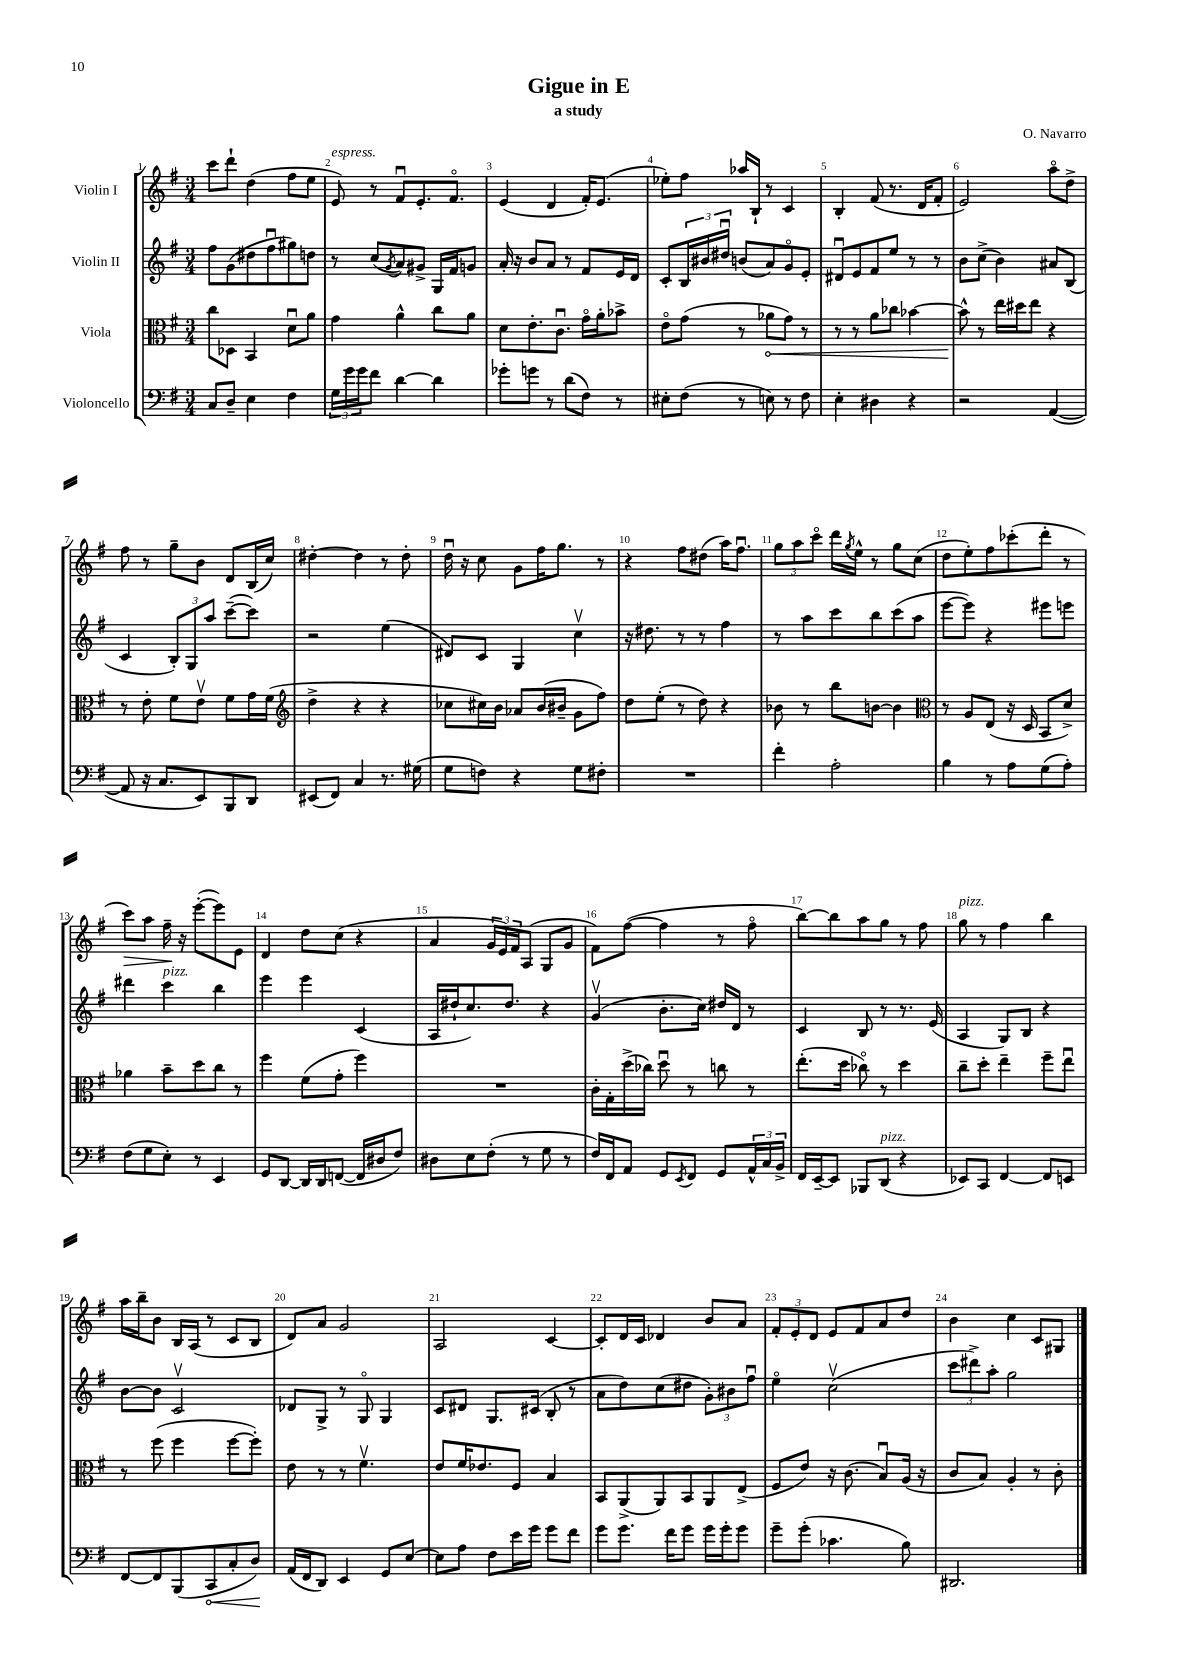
\header { title = "Gigue in E" composer = "O. Navarro" subtitle = "a study" }
<<
\new StaffGroup <<
\new Staff = "s0" \with { instrumentName = "Violin I" } {
    \clef treble \key g \major \numericTimeSignature \time 3/4
    c'''8 d'''8-! d''4( fis''8 e''8 |
    e'8^\markup { \italic "espress." }) r8 fis'8\downbow e'8.-. fis'8.\flageolet |
    e'4( d'4 fis'16-.) e'8.( |
    ees''8-.) fis''8 aes''16 b16-! r8 c'4 |
    b4-. fis'8( r8. d'16 fis'8-. |
    e'2) a''8\flageolet d''8-> |
    fis''8 r8 g''8-- b'8 d'8 b16( c''16) |
    dis''4~-. dis''4 r8 dis''8-. |
    d''16\downbow r16 c''8 g'8 fis''16 g''8. r8 |
    r4 fis''8 dis''8( a''16) fis''8.\downbow |
    \tuplet 3/2 { g''8 a''8 c'''8\flageolet } d'''16 \acciaccatura { g''8 } e''16-^ r8 g''8 c''8( |
    d''8 e''8-.) fis''8 ces'''8-.( d'''8-. r8 |
    c'''8\>) a''8 fis''16--\! r16 e'''8~-.( e'''8) e'8 |
    d'4 d''8 c''8( r4 |
    a'4 \tuplet 3/2 { g'16 e'16) fis'16 } a8( g8 g'8 |
    fis'8) fis''8~( fis''4 r8 fis''8\flageolet |
    b''8~) b''8 a''8 g''8 r8 fis''8 |
    g''8^\markup { \italic "pizz." } r8 fis''4 b''4 |
    a''16 b''16-- b'8 b16 a16( r8 c'8 b8 |
    d'8) a'8 g'2 |
    a2 c'4~ |
    c'8-. d'16 c'16 des'4 b'8 a'8 |
    \tuplet 3/2 { fis'8-. e'8-. d'8 } e'8 fis'8 a'8 d''8 |
    b'4 c''4 c'8 gis8 \bar "|." |
}
\new Staff = "s1" \with { instrumentName = "Violin II" } {
    \clef treble \key g \major \numericTimeSignature \time 3/4
    fis''8 g'8( dis''8 fis''8\downbow gis''8) d''8 |
    r8 c''8( \acciaccatura { g'8 } a'8) gis'8-> g16 fis'16 g'8 |
    a'16-. r16 b'8 a'8 r8 fis'8 e'16 d'16 |
    c'8-. \tuplet 3/2 { b16 bis'16 dis''16\downbow } b'8( a'8) g'8\flageolet e'8-. |
    dis'8\downbow e'8 fis'8 e''8 r8 r8 |
    b'8 c''8->( b'4) ais'8 b8( |
    c'4 \tuplet 3/2 { b8-.) g8 a''8 } c'''8~--( c'''8) |
    r2 e''4( |
    dis'8) c'8 g4 c''4\upbow |
    r16 dis''8. r8 r8 fis''4 |
    r8 a''8 c'''8 b''8 c'''8( a''8 |
    e'''8~ e'''8) r4 eis'''8 e'''8 |
    dis'''4 c'''4^\markup { \italic "pizz." } b''4 |
    e'''4 e'''4 c'4( |
    a16 dis''16-! c''8.) dis''8. r4 |
    g'4\upbow( b'8.-. c''16) dis''16 d'16 r8 |
    c'4 b8 r8 r8. e'16( |
    a4 g8) b8 r4 |
    b'8~ b'8 c'2\upbow |
    des'8 g8-> r8 g8\flageolet g4 |
    c'8 dis'8 g8. cis'16( b8-. r8 |
    a'8 d''8) c''8( dis''8 \tuplet 3/2 { g'8-.) bis'8 fis''8\downbow } |
    e''4\flageolet c''2\upbow( |
    \tuplet 3/2 { c'''8 dis'''8->) a''8-. } g''2 \bar "|." |
}
\new Staff = "s2" \with { instrumentName = "Viola" } {
    \clef alto \key g \major \numericTimeSignature \time 3/4
    c''8 des8 b,4 d'8\downbow a'8 |
    g'4 a'4-^ c''8 a'8 |
    d'8 e'8.-. c'8.\downbow g'16\flageolet a'16-. bes'8-> |
    e'8\flageolet g'8( r8 \once \override Hairpin.circled-tip = ##t aes'8\< g'8) r8 |
    r8 r8 a'8 ces''8 bes'4~ |
    bes'8-^\! r8 e''16 dis''16 e''8 r4 |
    r8 e'8-. fis'8 e'8\upbow fis'8 g'16 fis'16( |
    \clef treble d''4-> r4 r4 |
    ces''8 cis''16) b'16 aes'8 b'16( bis'16-- g'8 fis''8) |
    d''8 e''8-.( r8 d''8) r4 |
    bes'8 r8 b''8 b'8~ b'4 |
    \clef alto r8 a8 e8( r16 d16 b,8 d'8->) |
    aes'4 b'8-- d''8 c''8 r8 |
    fis''4 fis'8( g'8-. fis''4) |
    R2. |
    c'16-. g16-. d''16->( ces''16) d''8\downbow r8 c''8 r8 |
    e''8.-.( d''16 ces''8\flageolet) r8 d''4 |
    c''8-- d''8-. e''4-- fis''8-- e''8\downbow |
    r8 fis''8( fis''4 fis''8~ fis''8-.) |
    e'8 r8 r8 fis'4.\upbow |
    e'8 fis'16 ees'8. fis8 b4 |
    b,8 a,8->( a,8) b,8 a,8 e8->( |
    fis8 e'8) r16 c'8.( b8\downbow) a16( r16 |
    c'8 b8) a4-. r8 c'8-. \bar "|." |
}
\new Staff = "s3" \with { instrumentName = "Violoncello" } {
    \clef bass \key g \major \numericTimeSignature \time 3/4
    c8 d8-- e4 fis4 |
    \tuplet 3/2 { g16 g'16 g'16 } fis'8 d'4~ d'4 |
    ges'8-. g'8 r8 d'8( fis8) r8 |
    eis8-. fis8( r8 e8) r8 fis8 |
    e4-. dis4 r4 |
    r2 a,4~( |
    a,8 r16 c8. e,8) b,,8 d,8 |
    eis,8( fis,8) c4 r8. gis16( |
    g8 f8) r4 g8 fis8-. |
    R2. |
    fis'4-. a2-. |
    b4 r8 a8 g8( a8-.) |
    fis8( g8 e8-.) r8 e,4 |
    g,8 d,8~ d,16 d,16 f,8~( f,16 dis16 fis8) |
    dis8 e8 fis8-.( r8 g8 r8 |
    fis16) fis,16 a,8 g,8 \acciaccatura { e,8 } fis,8 g,8 \tuplet 3/2 { a,16-^ c16 b,16-> } |
    fis,16 e,16~-- e,8 bes,,8 d,8^\markup { \italic "pizz." }( r4 |
    ees,8) c,8 fis,4~ fis,8 e,8 |
    fis,8~ fis,8 b,,8( \once \override Hairpin.circled-tip = ##t c,8\< c8-. d8\!) |
    a,16( fis,16 d,8) e,4 g,8 e8~ |
    e8 a8 fis8 e'16 g'16 g'8 fis'8 |
    g'8 g'8. fis'16 g'8 g'16 g'16-. g'8 |
    g'8-- g'8-.( ces'4. b8) |
    dis,2. \bar "|." |
}
>>
>>
\layout { \context { \Score \override BarNumber.break-visibility = ##(#f #t #t) barNumberVisibility = #all-bar-numbers-visible } }
